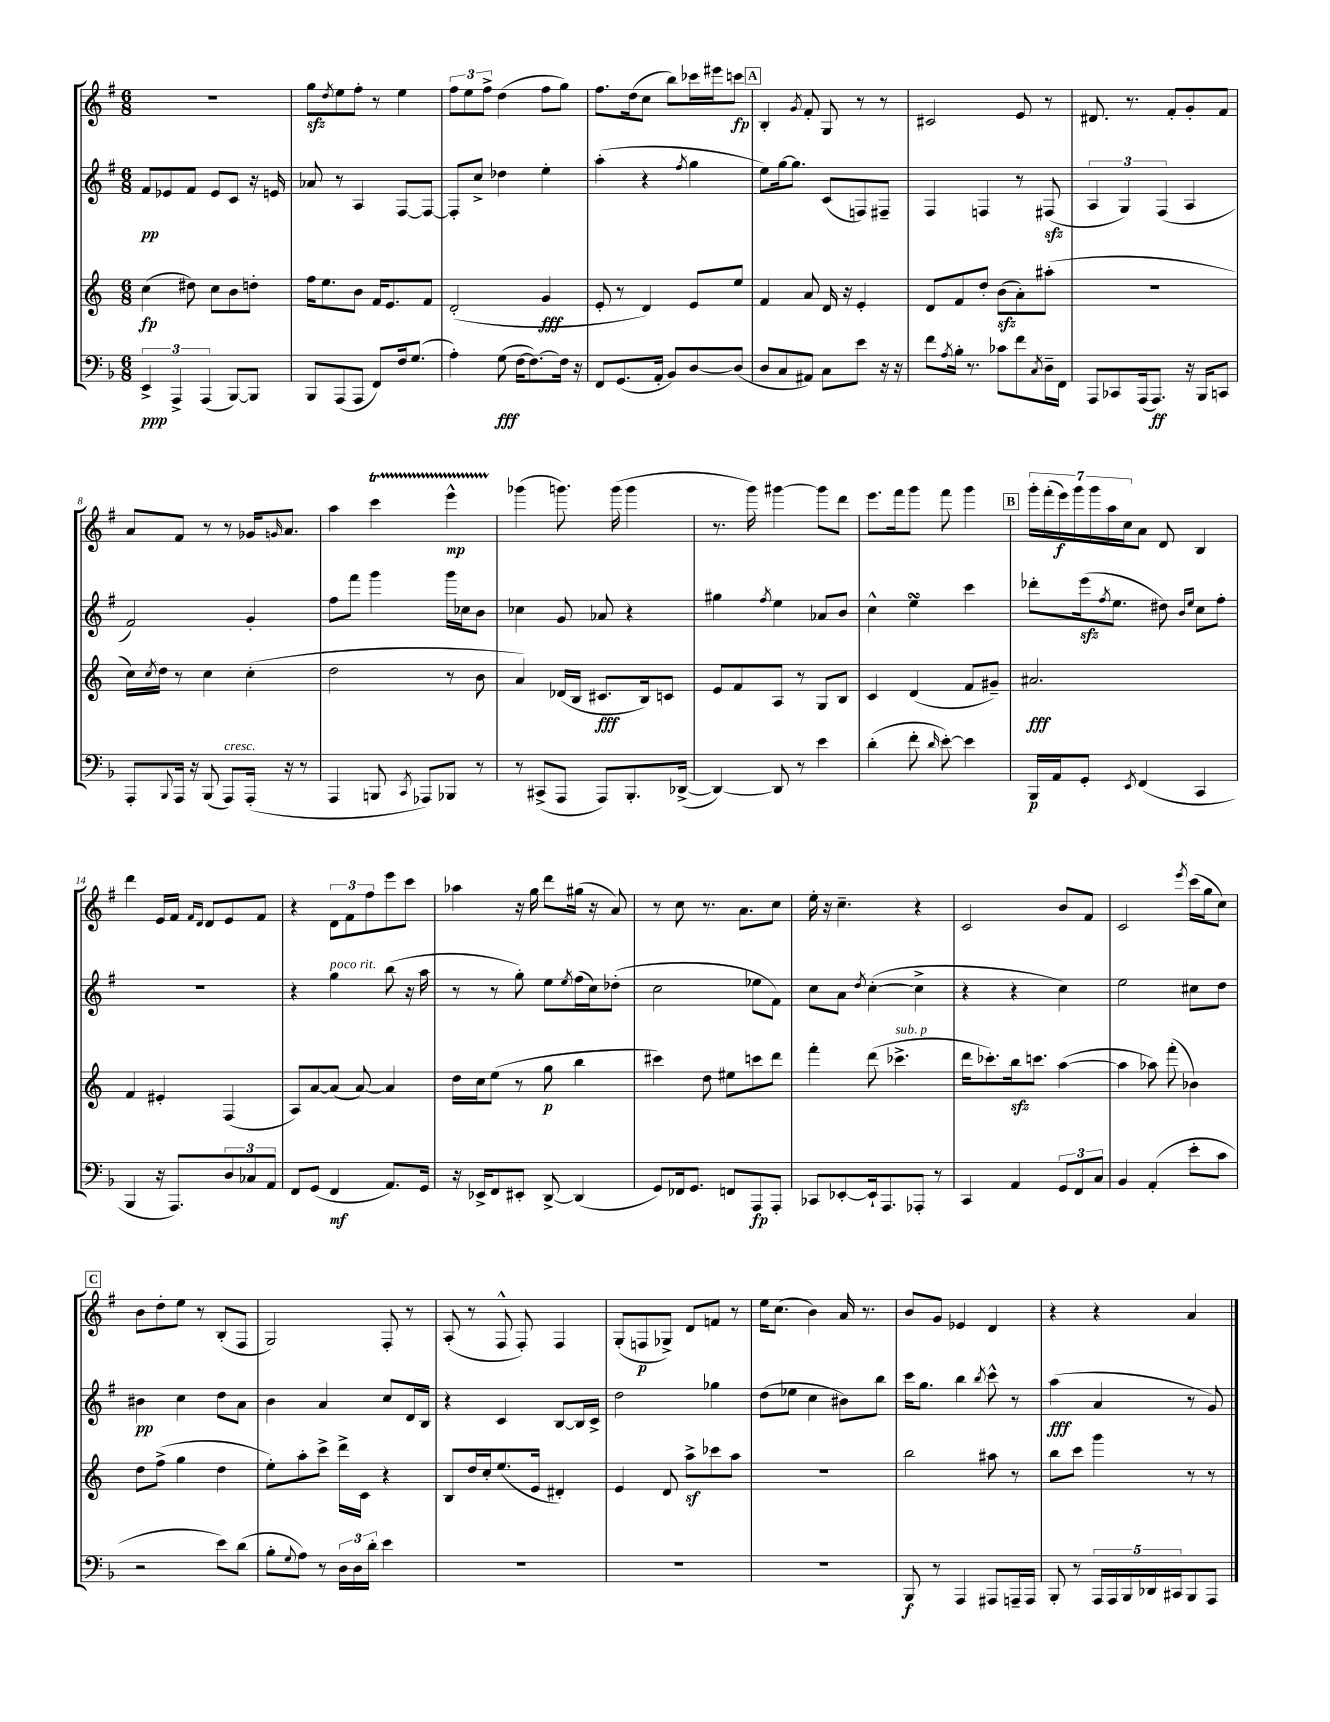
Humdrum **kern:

**kern	**dynam	**kern	**dynam	**kern	**dynam	**kern	**dynam
*part4	*part4	*part3	*part3	*part2	*part2	*part1	*part1
*staff4	*staff4	*staff3	*staff3	*staff2	*staff2	*staff1	*staff1
*clefF4	*	*clefG2	*	*clefG2	*	*clefG2	*
*k[b-]	*	*k[]	*	*k[f#]	*	*k[f#]	*
*M6/8	*	*M6/8	*	*M6/8	*	*M6/8	*
=1	=1	=1	=1	=1	=1	=1	=1
6EE^/	ppp	(4cc\	fp	8f#/L	pp	2.r	.
.	.	.	.	8e-X/	.	.	.
6AAA^/	.	.	.	.	.	.	.
.	.	8dd#X\)	.	8f#/J	.	.	.
(6AAA/	.	.	.	.	.	.	.
.	.	8cc\L	.	8e-/L	.	.	.
[8BBB-/L)	.	8b\	.	8c/J	.	.	.
8BBB-/J]	.	8ddn'\J	.	16r	.	.	.
.	.	.	.	16en/	.	.	.
=2	=2	=2	=2	=2	=2	=2	=2
8BBB-/L	.	16ff\KL	.	8a-X/	.	8ggzz\L	.
.	.	8.ee\	.	.	.	.	.
.	.	.	.	.	.	8qdd/	.
(8AAA/	.	.	.	8r	.	8ee\	.
8AAA/J	.	8b\J	.	4A/	.	8ff#'\J	.
8FF/L)	.	16f/KL	.	.	.	8r	.
.	.	8.e/	.	.	.	.	.
16F/k	.	.	.	[8F#/L	.	4ee\	.
(8.G/J	.	.	.	.	.	.	.
.	.	8f/J	.	8F#/J_	.	.	.
=3	=3	=3	=3	=3	=3	=3	=3
4A'\)	.	(2d'/	.	8F#'/L]	.	12ff#\L	.
.	.	.	.	.	.	12ee\	.
.	.	.	.	8cc^/J	.	.	.
.	.	.	.	.	.	12ff#^\J	.
(8G\	fff	.	.	4dd-X\	.	(4dd\	.
[16F\KL	.	.	.	.	.	.	.
8.F\_)	.	.	.	.	.	.	.
.	.	4g/	fff	4ee'\	.	8ff#\L	.
16F\Jk]	.	.	.	.	.	8gg\J)	.
16r	.	.	.	.	.	.	.
=4	=4	=4	=4	=4	=4	=4	=4
8FF/L	.	8e'/	.	(4aa'\	.	8.ff#\L	.
(8.GG/	.	8r	.	.	.	.	.
.	.	.	.	.	.	(16dd\k	.
.	.	4d/)	.	4r	.	8cc\J	.
16AA'/Jk	.	.	.	.	.	.	.
8BB-/L)	.	.	.	.	.	8bb\L)	.
.	.	.	.	8qff#/	.	.	.
[8D/	.	8e/L	.	4gg\	.	16ccc-X\L	.
.	.	.	.	.	.	16eee#X\J	.
(8D/J]	.	8ee/J	.	.	.	8cccn\J	fp
!!LO:REH:place=s1:t=A
=5	=5	=5	=5	=5	=5	=5	=5
8D/L	.	4f/	.	8ee\L)	.	4B'/	.
8C/	.	.	.	[16gg\k	.	.	.
.	.	.	.	8.gg\J]	.	.	.
.	.	.	.	.	.	8qg/	.
8AA#X/J)	.	8a/	.	.	.	8f#'/	.
8C\L	.	16d/	.	(8c/L	.	8G/	.
.	.	16r	.	.	.	.	.
8e\J	.	4e'/	.	8Fn/)	.	8r	.
16r	.	.	.	8F#X~/J	.	8r	.
16r	.	.	.	.	.	.	.
=6	=6	=6	=6	=6	=6	=6	=6
8f\L	.	8d/L	.	4F#/	.	2c#X/	.
8qA/	.	.	.	.	.	.	.
16B-'\Jk	.	8f/	.	.	.	.	.
8.r	.	.	.	.	.	.	.
.	.	8dd'/J	.	4Fn/	.	.	.
8c-X\L	.	(8bzz\L	.	.	.	.	.
8f\	.	8a'\)	.	8r	.	8e/	.
8qC/	.	.	.	.	.	.	.
16D~\L	.	(8aa#X'\J	.	(8F#Xzz/	.	8r	.
16FF\JJ	.	.	.	.	.	.	.
=7	=7	=7	=7	=7	=7	=7	=7
8AAA/L	.	2.r	.	6A/	.	8.d#X/	.
8CC-X/	.	.	.	.	.	.	.
.	.	.	.	6G/)	.	.	.
.	.	.	.	.	.	8.r	.
(16AAA/k	.	.	.	.	.	.	.
8.AAA/J)	ff	.	.	.	.	.	.
.	.	.	.	(6F#/	.	.	.
.	.	.	.	.	.	8f#'/L	.
16r	.	.	.	4A/	.	8g'/	.
16BBB-/KL	.	.	.	.	.	.	.
8CCn/J	.	.	.	.	.	8f#/J	.
!!LO:LB:g=z
=8	=8	=8	=8	=8	=8	=8	=8
8AAA'/L	.	16cc\LL)	.	2f#/)	.	8a/L	.
.	.	8qcc/	.	.	.	.	.
.	.	16dd\JJ	.	.	.	.	.
8qqBBB-/	.	.	.	.	.	.	.
16AAA/Jk	.	8r	.	.	.	8f#/J	.
16r	.	.	.	.	.	.	.
(8BBB-/	.	4cc\	.	.	.	8r	.
!LO:TX:a:i:t=cresc.	!	!	!	!	!	!	!
8AAA/L)	.	.	.	.	.	8r	.
(16AAA'/Jk	.	(4cc'\	.	4g'/	.	16g-X/KL	.
.	.	.	.	.	.	16qqgn/	.
16r	.	.	.	.	.	8.a/J	.
8r	.	.	.	.	.	.	.
=9	=9	=9	=9	=9	=9	=9	=9
4AAA/	.	2dd\	.	8ff#\L	.	4aa\	.
.	.	.	.	8fff#\J	.	.	.
8BBBn/	.	.	.	4ggg\	.	4cccT\	.
8qCC/	.	.	.	.	.	.	.
8AAA-X/L)	.	.	.	.	.	.	.
8BBB-X/J	.	8r	.	16ggg\LL	.	4eeeTTT^^\	mp
.	.	.	.	16cc-X\J	.	.	.
8r	.	8b\	.	8b\J	.	.	.
=10	=10	=10	=10	=10	=10	=10	=10
8r	.	4a/)	.	4cc-X\	.	(4ggg-X\	.
(8CC#X^/L	.	.	.	.	.	.	.
8AAA/J	.	(16d-X/LL	.	8g/	.	8.gggn\)	.
.	.	16B/JJ	.	.	.	.	.
8AAA/L)	.	8.c#X/L	fff	8a-X/	.	.	.
.	.	.	.	.	.	(16ggg\	.
8.BBB-'/	.	.	.	4r	.	4ggg\	.
.	.	16B/k)	.	.	.	.	.
.	.	8cn/J	.	.	.	.	.
([16DD-X^/Jk	.	.	.	.	.	.	.
=11	=11	=11	=11	=11	=11	=11	=11
4DD-/_)	.	8e/L	.	4gg#X\	.	8.r	.
.	.	8f/	.	.	.	.	.
.	.	.	.	.	.	16ggg\)	.
.	.	.	.	8qff#/	.	.	.
8DD-/]	.	8A/J	.	4ee\	.	[4ggg#X\	.
8r	.	8r	.	.	.	.	.
4e\	.	8G/L	.	8a-X/L	.	8ggg#\L]	.
.	.	8B/J	.	8b/J	.	8ddd\J	.
=12	=12	=12	=12	=12	=12	=12	=12
(4d'\	.	4c/	.	4cc^^\	.	8.eee\L	.
.	.	.	.	.	.	16fff#\k	.
8f'\	.	(4d/	.	4eesSSS\	.	8ggg\J	.
16qqd/	.	.	.	.	.	.	.
[8e'\)	.	.	.	.	.	8fff#\	.
4e\]	.	8f/L	.	4ccc\	.	4ggg\	.
.	.	8g#X~/J)	.	.	.	.	.
!!LO:REH:place=s1:t=B
=13	=13	=13	=13	=13	=13	=13	=13
16BBB-/LL	p	2.a#X/	fff	8ddd-X'\L	.	28ggg'\LL	.
.	.	.	.	.	.	(28fff#'\	.
16AA/J	.	.	.	.	.	.	.
.	.	.	.	.	.	28eee\)	f
.	.	.	.	.	.	28ggg\	.
8GG'/J	.	.	.	(16eeezz\k	.	.	.
.	.	.	.	.	.	28ggg\	.
.	.	.	.	.	.	28aa\	.
.	.	.	.	8qff#/	.	.	.
.	.	.	.	8.ee\J	.	.	.
.	.	.	.	.	.	28cc\J	.
8qEE/	.	.	.	.	.	.	.
(4FF/	.	.	.	.	.	8a\J	.
.	.	.	.	8dd#X\)	.	8d/	.
.	.	.	.	16qqb/LL	.	.	.
.	.	.	.	16qqee/JJ	.	.	.
4CC/	.	.	.	8cc\L	.	4B/	.
.	.	.	.	8ff#'\J	.	.	.
!!LO:LB:g=z
=14	=14	=14	=14	=14	=14	=14	=14
4BBB-/	.	4f/	.	2.r	.	4ddd\	.
16r	.	4e#X'/	.	.	.	16e/LL	.
8.AAA/L)	.	.	.	.	.	16f#/JJ	.
.	.	.	.	.	.	16qqf#/LL	.
.	.	.	.	.	.	16qqd/JJ	.
.	.	.	.	.	.	8d/L	.
12D/	.	(4F/	.	.	.	8e/	.
12C-X/	.	.	.	.	.	.	.
.	.	.	.	.	.	8f#/J	.
12AA/J	.	.	.	.	.	.	.
=15	=15	=15	=15	=15	=15	=15	=15
8FF/L	.	8A/L)	.	4r	.	4r	.
(8GG/J	.	[8a/	.	.	.	.	.
!	!	!	!	!LO:TX:a:i:t=poco rit.	!	!	!
4FF/	mf	(8a/J]	.	4gg\	.	12d\L	.
.	.	.	.	.	.	12f#\	.
.	.	[8a/)	.	.	.	.	.
.	.	.	.	.	.	12ff#\	.
8.AA/L)	.	4a/]	.	(8bb\	.	8eee\	.
.	.	.	.	16r	.	8ccc\J	.
16GG/Jk	.	.	.	16aa\	.	.	.
=16	=16	=16	=16	=16	=16	=16	=16
16r	.	16dd\LL	.	8r	.	4aa-X\	.
16EE-X^/KL	.	16cc\J	.	.	.	.	.
8FF/	.	(8ee\J	.	8r	.	.	.
8EE#X'/J	.	8r	.	8gg'\)	.	16r	.
.	.	.	.	.	.	16gg\	.
[8DD^/	.	8gg\	p	8ee\L	.	8ddd\L	.
.	.	.	.	8qee/	.	.	.
(4DD/]	.	4bb\	.	(16ff#\L	.	(16gg#X\Jk	.
.	.	.	.	16cc\J)	.	16r	.
.	.	.	.	(8dd-X'\J	.	8a/)	.
=17	=17	=17	=17	=17	=17	=17	=17
8GG/L)	.	4ccc#X\)	.	2cc\	.	8r	.
16FF-X/k	.	.	.	.	.	8cc\	.
8.GG/J	.	.	.	.	.	.	.
.	.	8dd\	.	.	.	8.r	.
8FFn/L	.	8ee#X\L	.	.	.	.	.
.	.	.	.	.	.	8.a\L	.
8AAA/	fp	8cccn\	.	8ee-X\L	.	.	.
8AAA'/J	.	8ddd\J	.	8f#\J)	.	8cc\J	.
=18	=18	=18	=18	=18	=18	=18	=18
8CC-X/L	.	4fff'\	.	8cc\L	.	16ee'\	.
.	.	.	.	.	.	16r	.
[8EE-X'/	.	.	.	8a\J	.	4.cc~\	.
.	.	.	.	8qdd/	.	.	.
16EE-`/k]	.	(8ddd\	.	([4cc'\	.	.	.
8.AAA/	.	.	.	.	.	.	.
!	!	!LO:TX:a:i:t=sub. p	!	!	!	!	!
.	.	4.ccc-X^\	.	.	.	.	.
8AAA-X'/J	.	.	.	4cc^\]	.	4r	.
8r	.	.	.	.	.	.	.
=19	=19	=19	=19	=19	=19	=19	=19
4CC/	.	16ddd\KL	.	4r	.	2c/	.
.	.	8.ccc-X'\)	.	.	.	.	.
4AA/	.	16bbzz\k	.	4r	.	.	.
.	.	8.cccn\J	.	.	.	.	.
12GG/L	.	([4aa\	.	4cc\)	.	8b/L	.
12FF/	.	.	.	.	.	.	.
.	.	.	.	.	.	8f#/J	.
12C/J	.	.	.	.	.	.	.
=20	=20	=20	=20	=20	=20	=20	=20
4BB-/	.	4aa\]	.	2ee\	.	2c/	.
(4AA'/	.	8aa-X\)	.	.	.	.	.
.	.	(8fff'\	.	.	.	.	.
.	.	.	.	.	.	8qeee/	.
8e'\L	.	4b-X\)	.	8cc#X\L	.	(16ccc\LL	.
.	.	.	.	.	.	16gg\J	.
8c\J	.	.	.	8dd\J	.	8cc\J)	.
!!LO:LB:g=z
!!LO:REH:place=s1:t=C
=21	=21	=21	=21	=21	=21	=21	=21
2r	.	8dd\L	.	4b#X\	pp	8b\L	.
.	.	(8ff^\J	.	.	.	8dd'\	.
.	.	4gg\	.	4cc\	.	8ee\J	.
.	.	.	.	.	.	8r	.
8e\L)	.	4dd\	.	8dd\L	.	(8B'/L	.
(8d\J	.	.	.	8a\J	.	8F#/J	.
=22	=22	=22	=22	=22	=22	=22	=22
8B-'\L	.	8ee'\L)	.	4b\	.	2G/)	.
8qqG/	.	.	.	.	.	.	.
8A\J)	.	8aa'\	.	.	.	.	.
8r	.	8ccc^\J	.	4a/	.	.	.
24D\LL	.	16ddd^\LL	.	.	.	.	.
24D\	.	.	.	.	.	.	.
.	.	16c\JJ	.	.	.	.	.
24d'\JJ	.	.	.	.	.	.	.
4e\	.	4r	.	8cc/L	.	8F#'/	.
.	.	.	.	16d/L	.	8r	.
.	.	.	.	16B/JJ	.	.	.
=23	=23	=23	=23	=23	=23	=23	=23
2.r	.	8B/L	.	4r	.	(8A'/	.
.	.	16dd/L	.	.	.	8r	.
.	.	16cc'/J	.	.	.	.	.
.	.	(8.ee/	.	4c/	.	8F#^^/	.
.	.	.	.	.	.	8F#'/)	.
.	.	16e/Jk	.	.	.	.	.
.	.	4d#X'/)	.	[8B/L	.	4F#/	.
.	.	.	.	16B/L]	.	.	.
.	.	.	.	16c^/JJ	.	.	.
=24	=24	=24	=24	=24	=24	=24	=24
2.r	.	4e/	.	2dd\	.	(8G'/L	.
.	.	.	.	.	.	8Fn/	p
.	.	8d/	.	.	.	8G-X^/J)	.
.	.	8aaz^\L	.	.	.	8d/L	.
.	.	8ccc-X\	.	4gg-X\	.	8fn/J	.
.	.	8aa\J	.	.	.	8r	.
=25	=25	=25	=25	=25	=25	=25	=25
2.r	.	2.r	.	(8dd\L	.	16ee\KL	.
.	.	.	.	.	.	(8.cc\J	.
.	.	.	.	8ee-X\J	.	.	.
.	.	.	.	4cc\	.	4b\)	.
.	.	.	.	8b#X\L)	.	16a/	.
.	.	.	.	.	.	8.r	.
.	.	.	.	8bb\J	.	.	.
=26	=26	=26	=26	=26	=26	=26	=26
8BBB-/	f	2bb\	.	16ccc\KL	.	8b/L	.
.	.	.	.	8.gg\J	.	.	.
8r	.	.	.	.	.	8g/J	.
4AAA/	.	.	.	4bb\	.	4e-X/	.
.	.	.	.	8qbb/	.	.	.
8AAA#X/L	.	8aa#X\	.	8ccc^^\	.	4d/	.
16AAAn~/L	.	8r	.	8r	.	.	.
16AAA/JJ	.	.	.	.	.	.	.
=27	=27	=27	=27	=27	=27	=27	=27
8BBB-'/	.	8bb\L	.	(4aa\	fff	4r	.
8r	.	8ccc\J	.	.	.	.	.
20AAA/LL	.	4ggg\	.	4a/	.	4r	.
20AAA/	.	.	.	.	.	.	.
20BBB-/	.	.	.	.	.	.	.
20DD-X/	.	.	.	.	.	.	.
20CC#X/J	.	.	.	.	.	.	.
8BBB-/	.	8r	.	8r	.	4a/	.
8AAA/J	.	8r	.	8g/)	.	.	.
==	==	==	==	==	==	==	==
*-	*-	*-	*-	*-	*-	*-	*-
